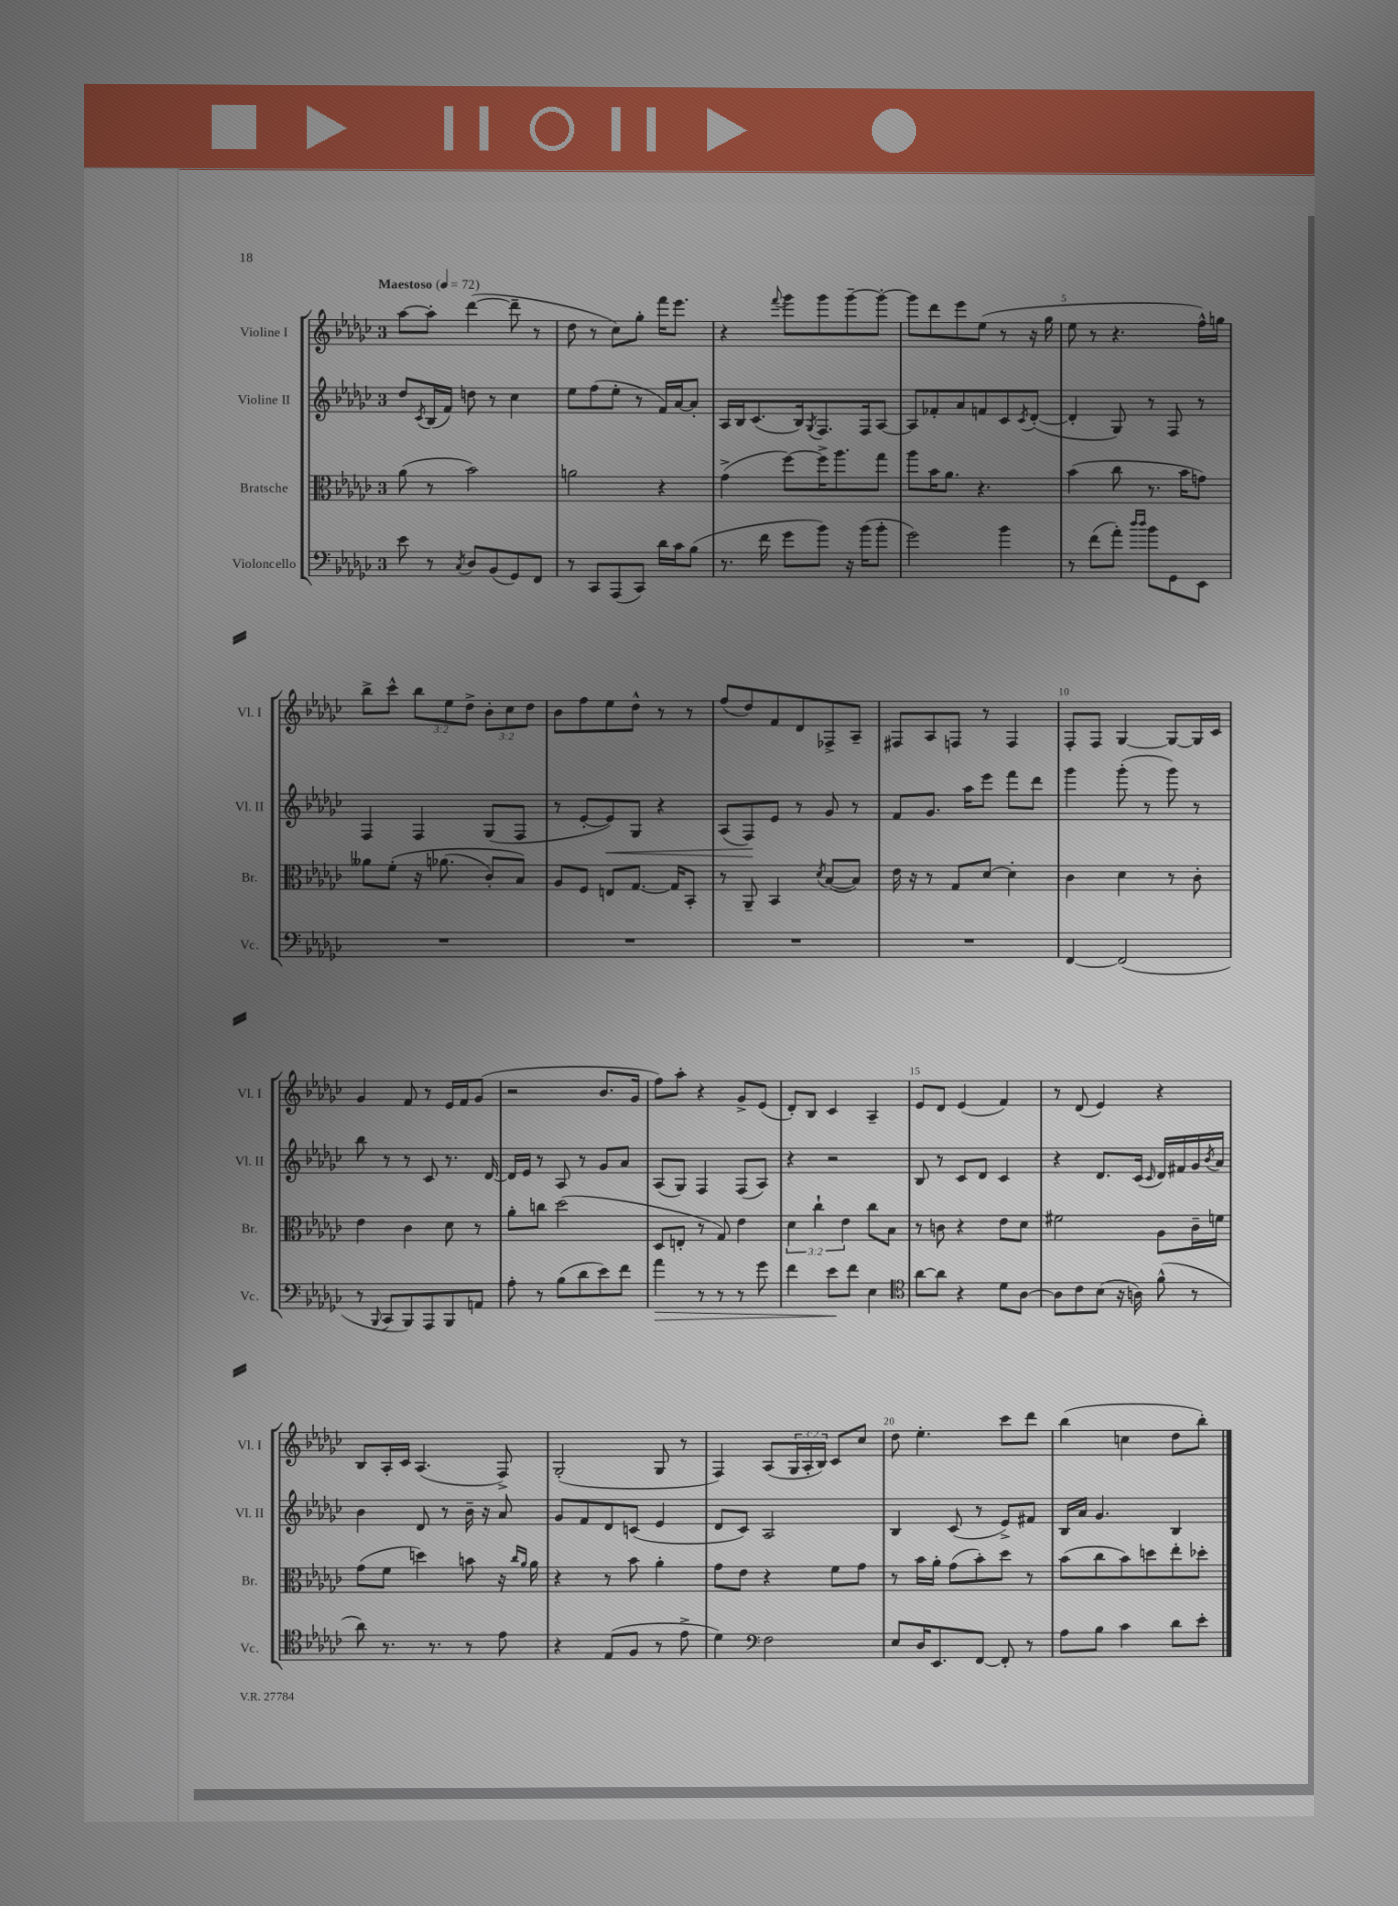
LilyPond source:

<<
\new StaffGroup <<
\new Staff = "s0" \with { instrumentName = "Violine I" shortInstrumentName = "Vl. I" } {
    \clef treble \key ges \major \once \override Staff.TimeSignature.style = #'single-digit \time 3/4 \override Staff.TupletNumber.text = #tuplet-number::calc-fraction-text \tempo "Maestoso" 4 = 72
    aes''8~ aes''8-. des'''4~( des'''8-- r8 |
    des''8 r8 ces''8) ges''8-. f'''16 ees'''8. |
    r4 \appoggiatura { f'''8 } ges'''8 ges'''8 ges'''8~-- ges'''8~-. |
    ges'''8 des'''8 ees'''8 ees''8( r8 r16 ges''16 |
    ees''8 r8 r4. f''16-^) g''16 |
    bes''8-> ces'''8-^ \tuplet 3/2 { bes''8 ees''8 des''8-> } \tuplet 3/2 { bes'8-. ces''8 des''8 } |
    bes'8 f''8 ees''8 des''8-^ r8 r8 |
    f''8( des''8) f'8 des'8 fes8-> aes8-- |
    fis8 aes8 f8 r8 f4 |
    f8-. f8 ges4~ ges8~ ges16 ces'16 |
    ges'4 f'8 r8 ees'16 f'16 ges'8( |
    r2 bes'8. ges'16 |
    f''8) aes''8-. r4 ges'8-> ees'8( |
    des'8-.) bes8 ces'4 aes4-- |
    ees'8 des'8 ees'4( f'4) |
    r8 des'8( ees'4) r4 |
    bes8 aes16-. ces'16 aes4.( f8->) |
    ges2-.( ges8 r8 |
    f4) aes8( \tuplet 3/2 { ges16 aes16-. bes16) } ces'8 ces''8 |
    des''8 ees''4.-. ces'''8 des'''8 |
    bes''4( c''4 des''8 bes''8-.) \bar "|." |
}
\new Staff = "s1" \with { instrumentName = "Violine II" shortInstrumentName = "Vl. II" } {
    \clef treble \key ges \major \once \override Staff.TimeSignature.style = #'single-digit \time 3/4
    des''8 \acciaccatura { ces'8 } bes16( f'16) d''8 r8 ces''4 |
    ees''8 f''8( ees''8-. r8 f'16) aes'16~ aes'8-. |
    aes16 bes16 ces'8.( bes16) \acciaccatura { ges8 } f8. f16 aes8~ |
    aes8 fes'8-. aes'8 f'8 ces'8 \acciaccatura { ces'8 } des'8~-.( |
    des'4-. ges8) r8 f8 r8 |
    f4 f4 ges8( f8 |
    r8 ees'8~-. ees'8\<) ges8 r4 |
    aes8( f8\!) ees'8 r8 ges'8 r8 |
    f'8 ges'8. aes''16 ees'''8 f'''8 des'''8 |
    ges'''4 ges'''8-.( r8 ges'''8) r8 |
    bes''8 r8 r8 ces'8 r8. des'16~ |
    des'16 ees'16 r8 aes8 r8 ges'8 aes'8 |
    aes8( ges8) f4 f8( aes8) |
    r4 r2 |
    bes8 r8 ces'8 des'8 ces'4 |
    r4 des'8. ces'16( \grace { ces'16 } des'16) fis'16 ges'16 \acciaccatura { bes'8 } aes'16 |
    bes'4 des'8 r8 bes'16-- r16 aes'8 |
    ges'8 f'8 des'8 c'8( ees'4 |
    des'8 ces'8) aes2 |
    bes4 ces'8( r8 ees'8->) fis'8 |
    bes16 aes'16 ges'4. bes4 \bar "|." |
}
\new Staff = "s2" \with { instrumentName = "Bratsche" shortInstrumentName = "Br." } {
    \clef alto \key ges \major \once \override Staff.TimeSignature.style = #'single-digit \time 3/4 \override Staff.TupletNumber.text = #tuplet-number::calc-fraction-text
    aes'8( r8 bes'2) |
    a'2 r4 |
    ges'4->( f''8~) f''16-> aes''8. ges''8 |
    aes''8 bes'16 aes'8. r4. |
    bes'4( ces''8 r8. bes'16 g'8) |
    aeses'8 f'8-.\( r16 aes'8.( ces'8-.) bes8\) |
    aes8 f8 e8 ges8.~ ges16 bes,8-. |
    r8 aes,8-- bes,4 \acciaccatura { des'8 } bes8~( bes8) |
    ees'16 r16 r8 ges8 des'8~ des'4-. |
    ces'4 des'4 r8 ces'8-. |
    ees'4 ces'4 des'8 r8 |
    aes'8-. c''8 des''2( |
    des8 e8-. r8 ges8) ees'4 |
    \tuplet 3/2 { des'4 ces''4-! ees'4 } ces''8 bes8 |
    r8 c'8 r4 ees'8 des'8 |
    fis'2 aes8 ces'16-- f'16 |
    ges'8( f'8 d''4) b'8 r16 \grace { ces''16 aes'16 } aes'16 |
    r4 r8 bes'8 aes'4-. |
    ges'8 ees'8 r4 f'8 ges'8 |
    r8 bes'16 aes'16-. ges'8( bes'8-.) des''8 r8 |
    bes'8( ces''8 bes'8) d''8 ees''8-. des''8-. \bar "|." |
}
\new Staff = "s3" \with { instrumentName = "Violoncello" shortInstrumentName = "Vc." } {
    \clef bass \key ges \major \once \override Staff.TimeSignature.style = #'single-digit \time 3/4
    ees'8 r8 \acciaccatura { ces8 } des8 bes,8( ges,8) f,8 |
    r8 ces,8 aes,,8( ces,8) des'16 ces'16 bes8( |
    r8. f'16 ges'8 bes'8) r16 bes'16( bes'8-. |
    ges'2) bes'4 |
    r8 f'8( aes'8-.) \grace { des''16 des''16 } bes'8 ges,8 ees,8 |
    R2. |
    R2. |
    R2. |
    R2. |
    f,4~ f,2( |
    r8 \appoggiatura { bes,,8 } ces,8 bes,,8) aes,,8 bes,,8 a,8 |
    aes8-. r8 bes8( des'8 ees'8) f'8 |
    aes'4\> r8 r8 r8 ges'8 |
    f'4 ees'8\! f'8 ees4 |
    \clef tenor aes'8~ aes'8 r4 des'8 aes8~ |
    aes8 ces'8 bes8( r16 a16) f'8-^( r8 |
    aes'8) r8. r8. r8 ees'8 |
    r4 ees8( f8 r8 ees'8-> |
    des'4) \clef bass f2 |
    ees8 des16 ees,8. f,8~ f,8-. r8 |
    aes8 bes8 ces'4 des'8 ees'8-. \bar "|." |
}
>>
>>
\layout { \context { \Score \override BarNumber.break-visibility = ##(#f #t #t) barNumberVisibility = #(every-nth-bar-number-visible 5) } }
